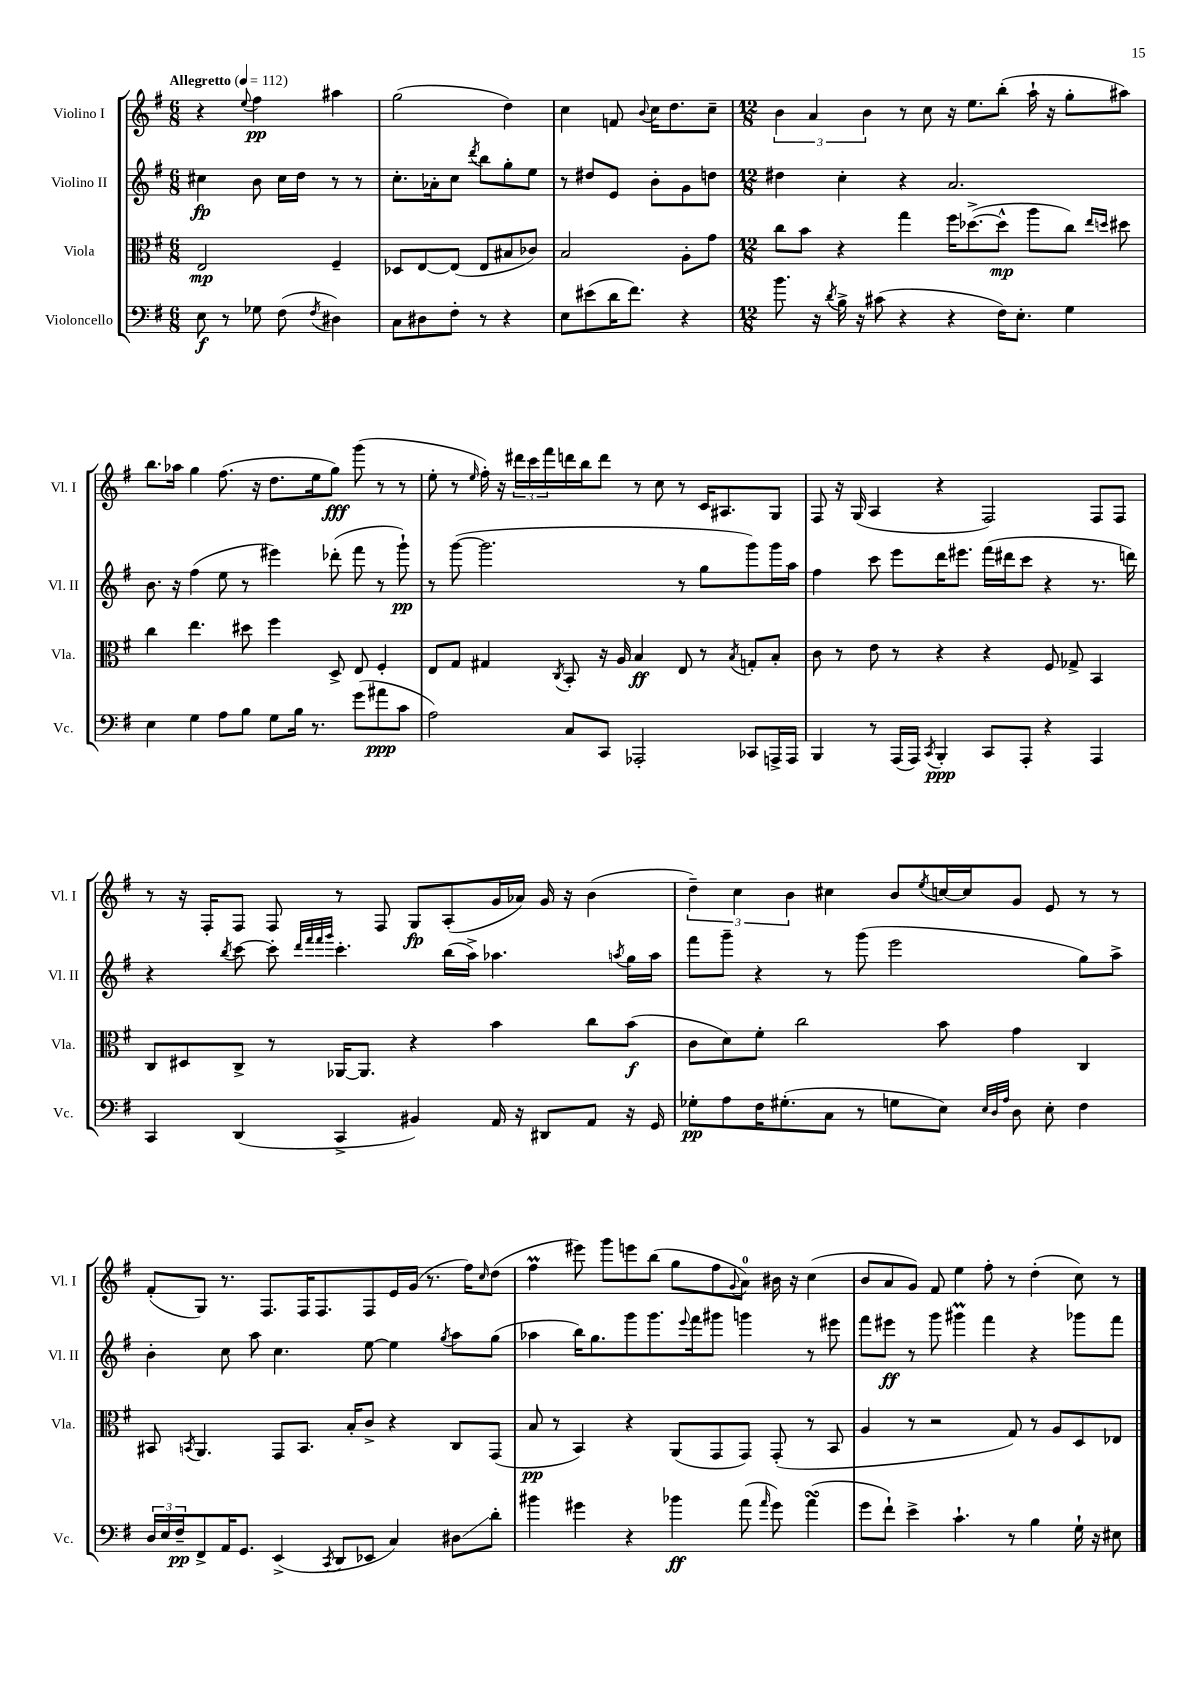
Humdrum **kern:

**kern	**kern	**kern	**kern
*staff4	*staff3	*staff2	*staff1
*clefF4	*clefC3	*clefG2	*clefG2
*k[f#]	*k[f#]	*k[f#]	*k[f#]
*M6/8	*M6/8	*M6/8	*M6/8
*MM112	*MM112	*MM112	*MM112
8E	2E	4cc#	4r
8r	.	.	.
.	.	.	8qqee
8G-	.	8b	4ff#
(8F#	.	16cc#	.
.	.	16dd	.
8qF#	.	.	.
4D#)	4F#~	8r	4aa#
.	.	8r	.
=	=	=	=
8C	8D-	8.cc'	(2gg
8D#	[8E	.	.
.	.	16a-'	.
8F#'	(8E]	8cc	.
.	.	8qddd	.
8r	8E	8bb	.
4r	8B#	8gg'	4dd)
.	8c-)	8ee	.
=	=	=	=
8E	2B	8r	4cc
(8e#	.	8dd#	.
16d	.	8e	8f
8.f#)	.	.	.
.	.	.	8qqb
.	.	8b'	16cc
.	.	.	8.dd
4r	8A'	8g	.
.	8g	8dd	8cc~
=	=	=	=
*M12/8	*M12/8	*M12/8	*M12/8
8.b	8cc	4dd#	6b
.	8b	.	.
.	.	.	6a
16r	.	.	.
8qd	.	.	.
16B^	4r	4cc'	.
16r	.	.	.
.	.	.	6b
(8c#	.	.	.
4r	4gg	4r	8r
.	.	.	8cc
4r	16ff#	2.a	16r
.	([8.dd-^	.	8.ee
16F#)	8dd-^^]	.	(8bb'
8.E'	.	.	.
.	8aa	.	16aa`
.	.	.	16r
4G	8cc)	.	8gg'
.	16qqee	.	.
.	16qqdd	.	.
.	8dd#	.	8aa#)
=	=	=	=
4E	4cc	8.b	8.bb
.	.	16r	16aa-
4G	4.ee	(4ff#	4gg
8A	.	8ee	(8.ff#
8B	8dd#	8r	.
.	.	.	16r
8G	4ff#	4eee#)	8.dd
16B	.	.	.
8.r	.	.	16ee
.	8D^	(8ddd-'	8gg)
(8g	8E	8fff#	(8ggg
8a#	4F#'	8r	8r
8c	.	8ggg`)	8r
=	=	=	=
2A)	8E	8r	8ee'
.	8G	([8ggg	8r
.	.	.	16qqee
.	4G#	2.ggg]	16ff#')
.	.	.	16r
.	.	.	24ddd#
.	.	.	24ccc
.	.	.	24fff#
.	8qC	.	.
8C	8BB'	.	16ddd
.	.	.	16bb
8CC	16r	.	8ddd
.	16A	.	.
2AAA-'	4B	.	8r
.	.	.	8cc
.	8E	8r	8r
.	8r	8gg	16c
.	.	.	8.A#
.	8qB	.	.
8CC-	8G'	8ggg)	.
16AAA^	8B'	16ggg	8G
16AAA	.	16aa	.
=	=	=	=
4BBB	8c	4ff#	8F#
.	8r	.	16r
.	.	.	(16G
8r	8e	8ccc	4A
(16AAA	8r	8eee	.
16AAA)	.	.	.
8qCC	.	.	.
4BBB'	4r	16ddd	4r
.	.	8.eee#	.
8CC	4r	(16fff#	2F#)
.	.	16ddd#	.
8AAA'	.	8ccc	.
4r	8F#	4r	.
.	8G-^	.	.
4AAA	4BB	8.r	8F#
.	.	.	8F#
.	.	16ddd)	.
=	=	=	=
4CC	8C	4r	8r
.	8D#	.	16r
.	.	.	16F#'
.	.	8qbb	.
(4DD	8C^	[8ccc	8F#
.	8r	8ccc']	8F#
.	.	32qqddd	.
.	.	32qqfff#	.
.	.	32qqfff#	.
.	.	32qqggg	.
4CC^	[16AA-	4.ccc'	8r
.	8.AA-]	.	.
.	.	.	8F#
4BB#)	4r	.	8G
.	.	(16bb	(8A'
.	.	16aa^)	.
16AA	4b	4.aa-	16g
16r	.	.	16a-)
8DD#	.	.	16g
.	.	.	16r
8AA	8cc	.	(4b
.	.	8qaa	.
16r	(8b	16gg	.
16GG	.	16aa	.
=	=	=	=
8G-'	8c	8fff#	6dd~)
8A	8d)	8ggg~	.
.	.	.	6cc
16F#	8f#'	4r	.
(8.G#'	.	.	.
.	.	.	6b
.	2cc	.	.
8C	.	8r	4cc#
8r	.	(8ggg	.
8G	.	2eee	8b
.	.	.	8qee
8E)	8b	.	[16cc
.	.	.	16cc]
32qqE	.	.	.
32qqD	.	.	.
32qqA	.	.	.
8D	4g	.	8g
8E'	.	.	8e
4F#	4C	8gg)	8r
.	.	8aa^	8r
=	=	=	=
24D	8BB#	4b'	(8f#'
24E	.	.	.
24F#~	.	.	.
.	8qBB	.	.
8FF#^	4.AA	.	8G)
16AA	.	8cc	8.r
8.GG	.	.	.
.	.	8aa	.
.	.	.	8.F#
(4EE^	8GG	4.cc	.
.	8.BB	.	16F#
.	.	.	8.F#
8qCC	.	.	.
8DD	.	.	.
.	16B'	.	.
8EE-	8c^	[8ee	8F#
4C)	4r	4ee]	16e
.	.	.	(16g
.	.	.	8.r
.	.	8qgg	.
8D#	8C	8aa	.
.	.	.	16ff#)
.	.	.	16qqcc
8d'	(8GG	(8gg	(8dd
=	=	=	=
4b#	8B	4aa-	4ff#
.	8r	.	.
4g#	4BB)	16bb)	8eee#)
.	.	8.gg	.
.	.	.	8ggg
4r	4r	8ggg	8eee
.	.	8.ggg	(8bb
4b-	(8AA	.	8gg
.	.	8qqeee	.
.	.	16fff#	.
.	8GG	8ggg#	8ff#
.	.	.	8qqg
(8a	8GG)	4ggg	8a)
16qqa	.	.	.
8g#)	(8GG'	.	16b#
.	.	.	16r
(4a	8r	8r	(4cc
.	8BB	8eee#	.
=	=	=	=
8g	4A	8fff#	8b
8f#`)	.	8eee#	8a
4e^	8r	8r	8g)
.	2r	8ggg	8f#
4.c`	.	4ggg#	4ee
.	.	4fff#	8ff#'
8r	8G)	.	8r
4B	8r	4r	(4dd'
.	8A	.	.
16G`	8D	8ggg-	8cc)
16r	.	.	.
8E#	8E-	8fff#	8r
==	==	==	==
*-	*-	*-	*-
